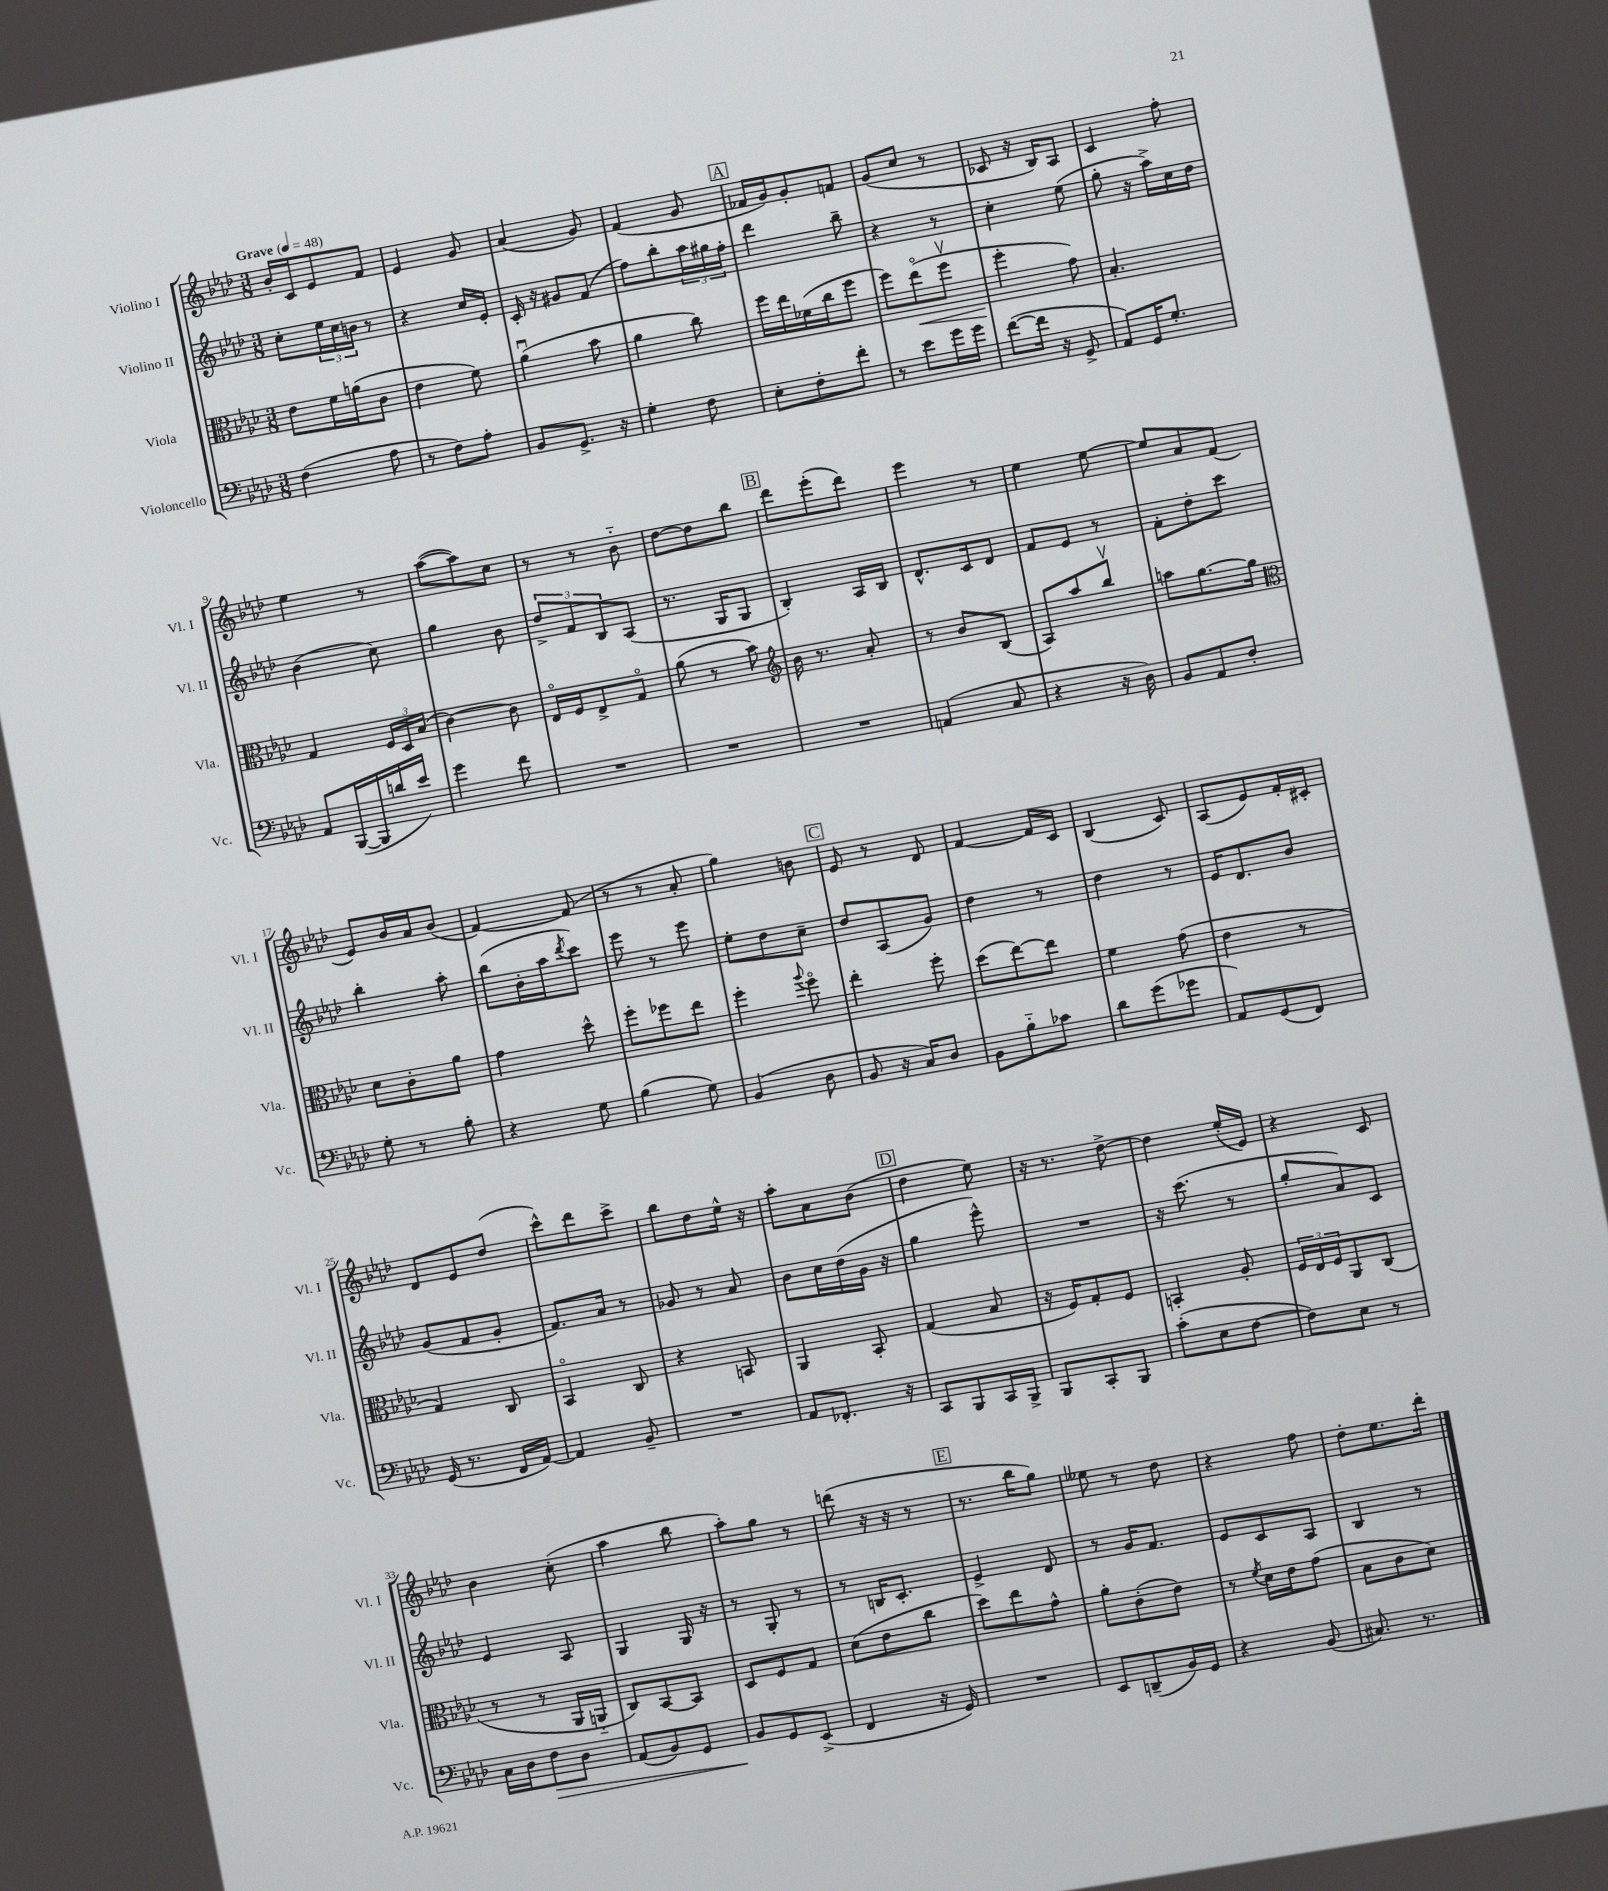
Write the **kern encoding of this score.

**kern	**kern	**kern	**kern
*staff4	*staff3	*staff2	*staff1
*clefF4	*clefC3	*clefG2	*clefG2
*k[b-e-a-d-]	*k[b-e-a-d-]	*k[b-e-a-d-]	*k[b-e-a-d-]
*M3/8	*M3/8	*M3/8	*M3/8
*MM48	*MM48	*MM48	*MM48
(4F\	8e-\L	8cc'\L	16b-'/LL
.	.	.	16c/J
.	16f\L	24ee-\L	8e-/
.	.	24cc\	.
.	(16a\J	.	.
.	.	24b\JJ	.
8A-\	8c\J	8r	8f/J
=	=	=	=
8r	4e-\	4r	4e-/
8F\L)	.	.	.
8A-'\J	8f\)	16cc/LL	8g/
.	.	16e-'/JJ	.
=	=	=	=
8BB-/L	(4a-u\	16c'/	(4a-/
.	.	16r	.
8.GG^/J	.	8g#/L	.
.	8b-\	(8f/J	8g/)
16r	.	.	.
=	=	=	=
4G'\	4a-\	8ff\L)	(4f/
.	.	8bb-'\	.
8F\	8cc\)	24aa-\L	8g/
.	.	24gg#\	.
.	.	24ff'\JJ	.
=	=	=	=
8E-'\L	16ff\LL	4ddd-\	16f-/LL
.	16ee-\	.	16g/J)
8F'\	(16f-\	.	8g'/
.	16cc\J	.	.
8f'\J	8ff\J	8bb-~\	8f/J
=	=	=	=
8r	8ff\L)	4r	(8g/L
8e-\L	(8ee-o\	.	8cc/J
16g\L	8ffv\J	8r	8r
16g\JJ	.	.	.
=	=	=	=
([8f\L	4ff'\	4cc'\	8c-/
16f\]Jk	.	.	16r
16r	.	.	16B-/LK)
8GG^/	8g\)	(8ee-\	8A-/J
=	=	=	=
8AA-/L)	4.B-'/	8gg'\	4c/
16GG/K	.	16r	.
8.G'/J	.	16aa-^\LL)	.
.	.	16cc\	8ff'\
.	.	16dd-\JJ	.
=	=	=	=
8AA-/L	4G/	(4b-\	4ee-\
([16BBB-/L	.	.	.
16BBB-/]	.	.	.
16d/	24F/LL	8cc\)	8r
.	24D-/	.	.
16e-/JJ)	.	.	.
.	(24B-/JJ	.	.
=	=	=	=
4g\	[4c\)	4gg\	([8aa-\L
.	.	.	8aa-\])
8f\	8c\]	8b-\	8cc\J
=	=	=	=
4.r	16E-o/LL	12dd-^/L	8r
.	16F/J	.	.
.	.	12f/	.
.	8E-^/	.	8r
.	.	12B-/	.
.	8Go/J	(8A-/J	8b-'~\
=	=	=	=
4.r	(8a-\	8.r	[8dd-\L
.	8r	.	8dd-\]
.	.	16G/LK	.
.	8b-\)	8G/J	8bb-\J
=	=	=	=
*	*clefG2	*	*
4.r	16b-\	4B-'/)	8ddd-\L
.	8.r	.	.
.	.	.	(8eee-'\
.	8a-'/	16A-/LL	8ddd-\J)
.	.	16B-/JJ	.
=	=	=	=
(4AA/	8r	8.d-^^/L	4eee-\
.	8b-/L	.	.
.	.	16c/k	.
8C/	(8B-/J	8d-/J	8r
=	=	=	=
4r	8A-/L)	8f/L	4ee-\
.	8aa-/	8e-/J	.
16r	8bb-v/J	8r	[8ee-\
16D-\)	.	.	.
=	=	=	=
8BB-/L	8aa\L	8f'\L	8ee-/]L
8AA-/	[8.gg\	8dd-'\	8a-/
8F'/J	.	8ccc\J	(8f/J
.	16gg\]Jk	.	.
=	=	=	=
*	*clefC3	*	*
8G'\	8d-\L	4bb-'\	8e-/L)
8r	8c'\	.	16b-/L
.	.	.	16a-/J
8B-'\	8a-\J	8aa-'\	(8b-/J
=	=	=	=
4r	4g\	(8bb-\L	[4f/)
.	.	16b-'\L	.
.	.	16aa-\J	.
.	.	8qddd-/	.
8G\	8dd-^^\	8ccc\J)	(8f/]
=	=	=	=
(4B-\	8ff'\L	8eee-\	8r
.	8ff-\	8r	8r
8G\)	8ee-\J	8eee-\	8a-'/
=	=	=	=
(4BB-/	4ff'\	8ee-'\L	4gg\)
.	.	8dd-\	.
.	8qqaa-/	.	.
8D-\	8ffo\	8cc~\J	8b\
=	=	=	=
8BB-/	4ee-'\	8dd-/L	8e-/
16r	.	(8A-/	8r
16C/LK)	.	.	.
8D-/J	8ff'\	8g/J)	8d-/
=	=	=	=
8BB-\L	(8dd-\L	4dd-\	[4f/
8B-'~\	[8ee-\)	.	.
8c-\J	8ee-\]J	8r	16f/]LL
.	.	.	16c/JJ
=	=	=	=
8d-\L	4f\	4dd-\	(4B-/
(8g\	.	.	.
8g-\J	(8g\	8r	8c/)
=	=	=	=
8AA-/L)	4e-\	16e-/LK	(8A-/L
.	.	8.d-/	.
(8GG/	.	.	8e-/)
8FF/J)	8r	8b-/J	16f'/L
.	.	.	16c#'/JJ
=	=	=	=
(16GG/	4G/)	(8g/L	8d-/L
8.r	.	.	.
.	.	8f/	8e-/
16FF/LL	8C/	8g'/J	(8dd-/J
[16AA-/JJ)	.	.	.
=	=	=	=
4AA-/]	4BB-o/	8.f/L)	8ccc^^\L)
.	.	.	8ddd-\
.	.	16a-/Jk	.
8BB-~/	8C/	8r	8ccc^\J
=	=	=	=
4.r	4r	8g-/	8bb-\L
.	.	8r	8dd-\
.	8BB/	8a-/	16ee-^^\Jk
.	.	.	16r
=	=	=	=
8AA-/L	4AA-/	8b-\L	8aa-'\L
8.FF-'/J	.	16cc\L	8a-\
.	.	(16dd-\	.
.	8BB-'/	16g\JJ	(8b-\J
16r	.	16r	.
=	=	=	=
8CC/L	(4G/	4gg\	4dd-\
8BBB-/	.	.	.
16CC/L	8B-/	8eee-^^\)	8ee-\)
16BBB-^/JJ	.	.	.
=	=	=	=
8BBB-/L	16r	4.r	16r
.	16F/LK)	.	8.r
8CC'/	8G'/	.	.
8BBB-/J	8F/J	.	[8dd-^\
=	=	=	=
(8c'\L	4BB'/	16r	4dd-\]
.	.	(8.ccc\	.
8E-\	.	.	.
[8F\J	8A-'/	8r	(16ee-'/LL
.	.	.	16e-/JJ)
=	=	=	=
8F\]L)	24F/LL	8gg'/L	4r
.	24E-/	.	.
.	24F/J	.	.
8E-\J	8AA-/	8a-/)	.
8r	(8C/J	8c/J	8c/
=	=	=	=
16C\LL	8r	4e-/	4b-\
16D-\J	.	.	.
8F\	8r	.	.
8D-\J	16AA-/LL	8A-/	(8cc'\
.	16AA'~/JJ	.	.
=	=	=	=
(8AA-/L	8C/L)	4G/	4aa-\
8BB-/)	[8BB-/	.	.
8GG/J	8BB-/]J	16G/	8bb-\
.	.	16r	.
=	=	=	=
8BB-/L	8D-/L	8r	8aa-'\L)
8GG/	8F/	8G'/	8gg\J
(8EE-^/J	8G/J	8r	8r
=	=	=	=
4FF/	(8d-\L	8r	(8ddd\
.	8e-\	16B/LK	16r
.	.	8.c'/J	16r
16r	8cc\J	.	8r
16GG/)	.	.	.
=	=	=	=
4.r	8dd-\L)	4e-^/	8.r
.	8ee-\	.	.
.	.	.	16bb-\LK
.	8g^^\J	8d-/	8gg\J)
=	=	=	=
8EE-/L	8a-'\L	8r	8ee--\
(8DD~/	(8c'\	16g/LK	8r
.	.	8.f/J	.
16BB-/L)	8e-\J)	.	8dd-\
16GG/JJ	.	.	.
=	=	=	=
4r	8r	8e-/L	4r
.	8qf/	.	.
.	16d-\LL	8c/	.
.	16e-\J	.	.
(8BB-/	(8g\J	8A-/J	8ff\
=	=	=	=
8.C#/)	8B-\L	4B-/	8dd-'\L
.	8c\	.	8.ee-\
8.r	.	.	.
.	8d-\J)	8r	.
.	.	.	16ddd-'\Jk
==	==	==	==
*-	*-	*-	*-
